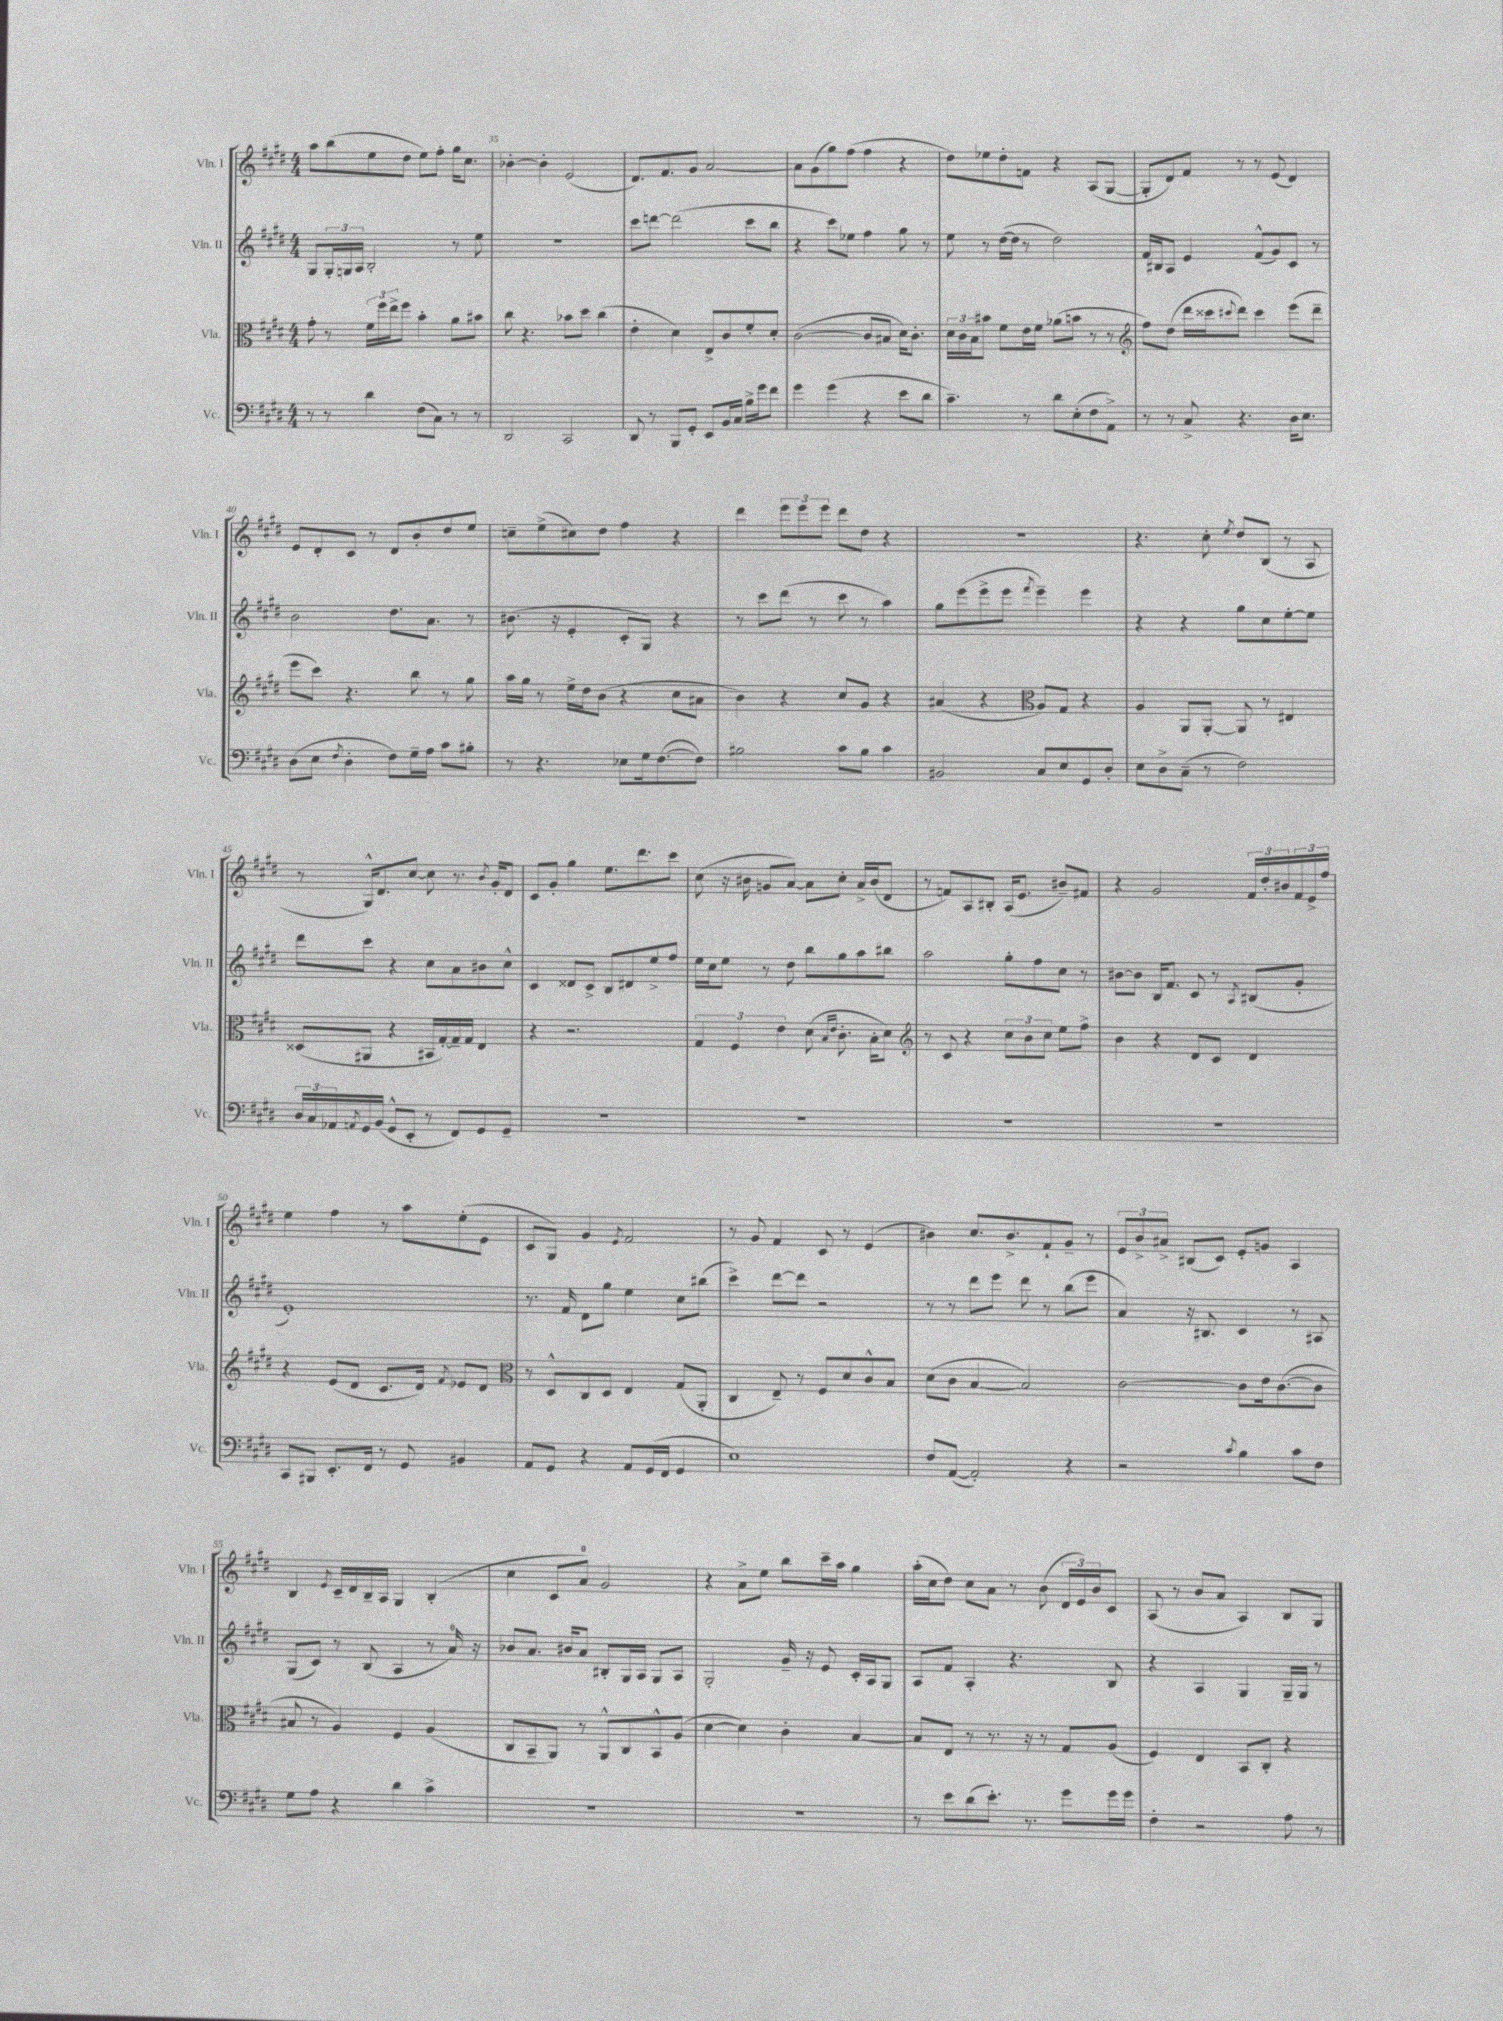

**kern	**kern	**kern	**kern
*staff4	*staff3	*staff2	*staff1
*clefF4	*clefC3	*clefG2	*clefG2
*k[f#c#g#d#]	*k[f#c#g#d#]	*k[f#c#g#d#]	*k[f#c#g#d#]
*M4/4	*M4/4	*M4/4	*M4/4
8r	8g#'	8G#	8aa
8r	8r	24G#'	(8bb
.	.	24G	.
.	.	24A	.
4d#	24f#	2B'	8ee
.	24ff#	.	.
.	24ee^	.	.
.	8ff#	.	8dd#
(8F#	4b'	.	8ee)
8C#)	.	.	8ff#'
8r	8a	8r	16gg#
.	.	.	8.cc#
8r	8b#	8ee	.
=	=	=	=
2DD#	8cc#	1r	[4b-'
.	4.r	.	.
.	.	.	4b-']
2CC#	8b-	.	(2e
.	8dd#	.	.
.	(4cc#	.	.
=	=	=	=
8DD#	4e'	8ccc#	8.d#)
8r	.	[8ddd	.
.	.	.	8.f#
8BBB	4d#)	(2ddd]	.
8GG#'	.	.	8g#
8EE	8E^	.	[2a
16BB	8c#	.	.
16C#	.	.	.
16B^	8f#'	8ccc#	.
16g#	.	.	.
8f#	8d#'	8bb	.
=	=	=	=
4g#	([2c#	4r	8a]
.	.	.	(8g#
(4g#	.	8ccc#)	8gg#)
.	.	8ee-	(8ff#
4r	8c#]	4ff#	4ff#
.	8B#	.	.
8e	16d#)	8gg#	4r
.	8.c#'	.	.
8d#	.	8r	.
=	=	=	=
4.c#~)	24d#	8ee	8dd#)
.	24c#	.	.
.	24B	.	.
.	8b#	8r	8ee-
.	8f#	([16dd#	8dd#'
.	.	16dd#]	.
8r	16e	8r	8f
.	16f#	.	.
8d#	(8a-	2dd#)	4r
(8E'	8b	.	.
8F#	8r	.	(8A
8AA^)	8r	.	[8G#
=	=	=	=
*	*clefG2	*	*
8r	8ff#)	16f#	8G#']
.	.	16B#	.
8r	(8dd#	8A	8d#)
8C#^	16ddd#	4e	8f#
.	16ccc##	.	.
.	8qqccc#	.	.
4.r	8ddd#)	.	8r
.	4ccc#	(8f#^^	8r
.	.	8g#)	(8e
16D#	(8eee	8c#	4d#)
8.E	.	.	.
.	8ddd#~	8r	.
=	=	=	=
(8D#	8eee	2b	8e
8E	8ccc#)	.	8d#'
8qF#	.	.	.
4D#'	4.r	.	8c#
.	.	.	8r
8F#)	.	8.dd#	8d#
16G#~	8bb	.	8b'
16A	.	8.a	.
8c#	8r	.	8dd#
8B#'	8gg#	8r	8ee
=	=	=	=
8r	16aa	(8.b#	8cc~
.	16gg#	.	.
4.r	8r	.	(8ee^
.	.	16r	.
.	16ee^	4e'	8cc#)
.	16dd#	.	.
.	(8b	.	8dd#
8E-	4r	8c#'	4ff#
16G#	.	8G#)	.
([8.F#	.	.	.
.	8cc#	4r	4r
8F#])	8a#	.	.
=	=	=	=
2B#	4b)	8r	4ddd#
.	.	8ccc#	.
.	4r	(8ddd#	12eee
.	.	.	12eee
.	.	8r	.
.	.	.	12eee
8c#	8cc#	8ccc#	8ddd#
8B#	8g#	8r	8dd#
4c#	4r	4aa)	4r
=	=	=	=
2BB#	(4a#	8gg#	1r
.	.	(8eee	.
.	4r	8eee^	.
.	.	8eee	.
*	*clefC3	*	*
.	.	8qfff#	.
8C#	8A)	4eee~)	.
8E	8G#	.	.
8GG#	4r	4eee	.
8D#'	.	.	.
=	=	=	=
8E	4A	4r	4.r
8D#^	.	.	.
(8C#~	8AA	4r	.
8r	[8AA'	.	8cc#'
.	.	.	8qee
2F#)	8AA]	8gg#	8dd#
.	8r	8cc#	(8B
.	4E#	[8ee'	8r
.	.	8ee]	8A
=	=	=	=
24D#	(8D##	8ddd#	8r
24C#	.	.	.
24AA-	.	.	.
8qAA	.	.	.
16GG#	8AA#	8ccc#	16G#^^)
(16BB	.	.	8.d#
8GG#^^	4r	4r	.
8EE'	.	.	[8cc#
8r	16BB#	8cc#	8cc#]
.	[16G#')	.	.
8FF#)	16G#~]	8a	8.r
.	16G#	.	.
8GG#	4E	8b#	.
.	.	.	8qb
.	.	.	16g#'
8GG#~	.	8cc#^^	8d#
=	=	=	=
1r	4r	4c#	8c#
.	.	.	8g#'
.	2.r	8d##	4gg#
.	.	8c#^	.
.	.	8B	8.ee
.	.	8d#	.
.	.	.	8.ddd#
.	.	8ee^	.
.	.	8ff#	8ccc#
=	=	=	=
1r	6G#	16ee	(8cc#
.	.	16cc#	.
.	.	8ee	16r
.	6F#	.	.
.	.	.	16b#
.	.	8r	8g
.	6e	.	.
.	.	8dd#	[8a)
.	(8d#	8bb	8a]
.	16qqB	.	.
.	16qqe	.	.
.	8.c#'	8gg#	8cc#'
.	.	8aa	16a^
.	16B'	.	(16b#
.	8d#)	8bb#	8d#
=	=	=	=
*	*clefG2	*	*
1r	8r	2aa	8r
.	8c#	.	8f)
.	4r	.	8A
.	.	.	8B#'
.	12cc#	8gg#'	(16A
.	.	.	8.e
.	12b	.	.
.	.	8ff#	.
.	12cc#	.	.
.	8ee	8cc#	8b#~)
.	8ff#^	8r	8f#
=	=	=	=
1r	4b	[8b#	4r
.	.	8b#]	.
.	4r	16B	2g#
.	.	8.f#	.
.	8d#	8c#	.
.	8c#	8r	.
.	.	8qA	.
.	4d#	(8B#	24f#
.	.	.	24dd#'
.	.	.	24b#
.	.	8g#'	24f#
.	.	.	24e^
.	.	.	24ff#
=	=	=	=
8CC#	4r	1e')	4ee
8BBB#	.	.	.
8.EE'	(8e	.	4ff#
.	8d#	.	.
16FF#	.	.	.
8r	8.c#	.	8r
8GG#	.	.	8aa
.	16d#)	.	.
.	8qf#	.	.
4BB#	8e-	.	(8ee'
.	8d#	.	8e
=	=	=	=
*	*clefC3	*	*
8AA	8r	8.r	8c#
8GG#	8D#^^	.	8G#)
.	.	16f#	.
4r	8C#	8d#	4g#
.	8D#	8gg#	.
.	.	.	8qe
8AA	4E	4ee	2f#
(16GG#	.	.	.
16FF#	.	.	.
4GG#	(8G#	8cc#	.
.	8AA'	(8bb#	.
=	=	=	=
1E)	4C#	4ccc#^)	8r
.	.	.	8g#
.	8E~)	[8ddd#	4f#
.	8r	8ddd#]	.
.	8F#	2r	8c#
.	8d#	.	8r
.	8c#^^	.	(4e
.	8B	.	.
=	=	=	=
8F#	(8d#	8r	4b#)
([8AA	8c#	8r	.
2AA'])	[4B	8ddd#	8.cc#
.	.	8eee	.
.	.	.	8.b#^
.	2B])	8ddd#	.
.	.	8r	8f#`
4r	.	(8bb	8g#~
.	.	8eee	8r
=	=	=	=
2r	[2c#	4a)	12e
.	.	.	12b^
.	.	.	12a#^
.	.	16r	(8B#
.	.	8.B#	.
.	.	.	8c#)
8qc#	.	.	.
4B	8c#]	4c#	8e'
.	16e	.	8g
.	([8.c#	.	.
8c#	.	8r	4A
8F#	8c#]	8A#	.
=	=	=	=
8G#	8B#	(8G#	4B
8A	8r	8c#)	.
.	.	.	8qe
4r	4A)	8r	16c#~
.	.	.	16d#
.	.	(8B	16B~
.	.	.	16A
4d#	4F#	4A	4G#
4c#^	(4A	8r	(4B'
.	.	16a)	.
.	.	16r	.
=	=	=	=
1r	8C#	8b-	4cc#
.	8BB~	8.a	.
.	8AA)	.	8c#
.	.	16b#	.
.	8r	8a	8a)
.	8AA^^	8B#'	2g#
.	8C#	16G#	.
.	.	16A	.
.	8BB^^	8G#	.
.	(8A	8A	.
=	=	=	=
1r	[4d#	2G#'	4r
.	4d#])	.	8a^
.	.	.	8ee
.	4c#'	16g#~	8bb
.	.	16r	.
.	.	8e	16ccc#~
.	.	.	16aa
.	[4B	16c#'	4gg#
.	.	16A	.
.	.	8G#	.
=	=	=	=
8r	8B]	8A	(16aa'
.	.	.	16cc#
8e	8E	8f#	8dd#)
(8d#	8r	4A'	8cc#
8.e')	8.r	.	8a
.	.	4.r	8r
8.r	16r	.	.
.	8r	.	(8b
8g#	8G#	.	24d#
.	.	.	24e)
.	.	.	24b
16g#	(8A	8B	8c#
16g#	.	.	.
=	=	=	=
4F#'	4F#)	4r	(8A
.	.	.	8r
2r	4E	4A	8b
.	.	.	8a
.	8BB	4G#	4A)
.	8C#'	.	.
8A	4r	16G#~	8B
.	.	16G#	.
8r	.	8r	8G#
==	==	==	==
*-	*-	*-	*-
